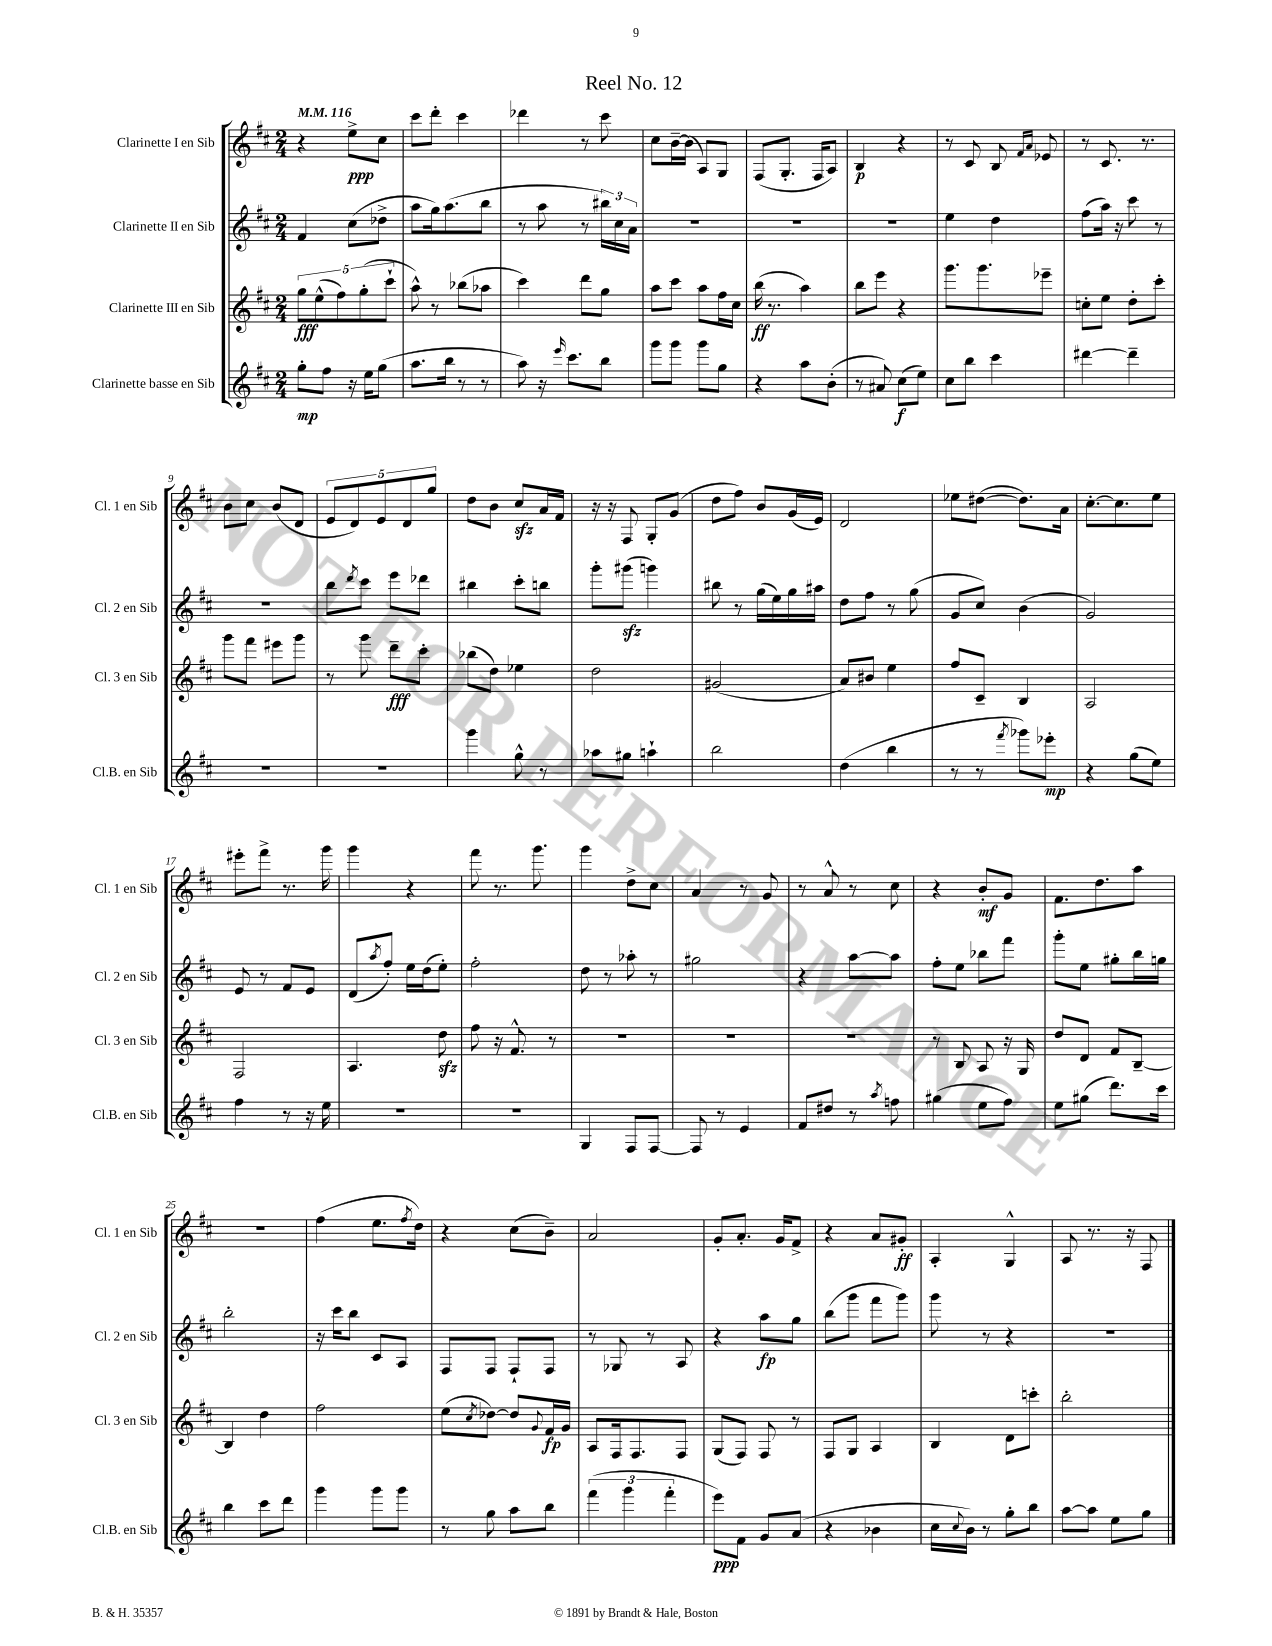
\header { title = "Reel No. 12" }
<<
\new StaffGroup <<
\new Staff = "s0" \with { instrumentName = "Clarinette I en Sib" shortInstrumentName = "Cl. 1 en Sib" } {
    \clef treble \key d \major \numericTimeSignature \time 2/4 \tempo 4 = 116
    r4 e''8->\ppp cis''8 |
    cis'''8 d'''8-. cis'''4 |
    des'''4 r8 cis'''8 |
    cis''8 b'16~-- b'16( a8) g8 |
    fis8( g8.-. fis16 a8) |
    b4\p r4 |
    r8 cis'8 b8 \grace { fis'16 a'16 } ees'8 |
    r8 cis'8. r8. |
    b'8 cis''8 b'8( d'8 |
    \tuplet 5/4 { e'8 d'8) e'8 d'8 g''8 } |
    d''8 b'8 cis''8\sfz a'16 fis'16 |
    r16 r16 fis8 g8-. g'8( |
    d''8 fis''8) b'8 g'16( e'16) |
    d'2 |
    ees''8 dis''8~( dis''8.) a'16 |
    cis''8.~-. cis''8. e''8 |
    eis'''8-. fis'''8-> r8. g'''16 |
    g'''4 r4 |
    fis'''8 r8. g'''8. |
    g'''4 d''8-> cis''8 |
    a'4 r8 g'8 |
    r8 a'8-^ r8 cis''8 |
    r4 b'8-.\mf g'8 |
    fis'8. d''8. a''8 |
    r2 |
    fis''4( e''8. \acciaccatura { fis''8 } d''16) |
    r4 cis''8( b'8--) |
    a'2 |
    g'8-. a'8.-. g'16 fis'8-> |
    r4 a'8 gis'8-.\ff |
    a4-. g4-^ |
    a8 r8. r16 fis8 \bar "|." |
}
\new Staff = "s1" \with { instrumentName = "Clarinette II en Sib" shortInstrumentName = "Cl. 2 en Sib" } {
    \clef treble \key d \major \numericTimeSignature \time 2/4
    fis'4 cis''8( des''8-> |
    a''8 g''16) a''8.( b''8 |
    r8 a''8 r8 \tuplet 3/2 { bis''16) cis''16 a'16 } |
    R2 |
    R2 |
    R2 |
    e''4 d''4 |
    fis''8( a''16) r16 cis'''8 r8 |
    R2 |
    b''8 \acciaccatura { d'''8 } cis'''8 e'''8 des'''8 |
    bis''4 cis'''8-. b''8 |
    g'''8-. gis'''8\sfz( g'''4) |
    bis''8 r8 g''16( e''16) g''16 ais''16 |
    d''8 fis''8 r8 g''8( |
    g'8 cis''8) b'4( |
    g'2) |
    e'8 r8 fis'8 e'8 |
    d'8( \acciaccatura { a''8 } fis''8-.) e''16 d''16( e''8-.) |
    fis''2-. |
    d''8 r8 aes''8-. r8 |
    gis''2 |
    r4 a''8~ a''8 |
    fis''8-. e''8 bes''8 fis'''8 |
    g'''8-. e''8 gis''8-. b''16 g''16 |
    b''2-. |
    r16 cis'''16 b''8 cis'8 a8 |
    fis8 fis8 fis8-! fis8 |
    r8 ges8 r8 a8 |
    r4 a''8\fp g''8 |
    b''8( g'''8 fis'''8 g'''8) |
    g'''8 r8 r4 |
    R2 \bar "|." |
}
\new Staff = "s2" \with { instrumentName = "Clarinette III en Sib" shortInstrumentName = "Cl. 3 en Sib" } {
    \clef treble \key d \major \numericTimeSignature \time 2/4
    \tuplet 5/4 { g''8\fff e''8-^( fis''8) g''8-.( cis'''8-! } |
    a''8-^) r8 bes''8( aes''8 |
    cis'''4) d'''8 g''8 |
    a''8 cis'''8 a''8 fis''16 cis''16 |
    b''16\ff( r8. a''4) |
    b''8 e'''8 r4 |
    g'''8. g'''8. ees'''8-- |
    c''8-. e''8 d''8-. cis'''8-. |
    g'''8 fis'''8 eis'''8 g'''8 |
    r8 g'''8 d'''8--\fff cis'''8-. |
    bes''8( d''8) ees''4 |
    d''2 |
    gis'2( |
    a'8) bis'8 e''4 |
    fis''8 cis'8-- b4 |
    a2 |
    fis2 |
    a4. d''8\sfz |
    fis''8 r16 fis'8.-^ r8 |
    R2 |
    R2 |
    R2 |
    r8 b8 a8 r16 g16 |
    d''8 d'8 fis'8 b8~-- |
    b4 d''4 |
    fis''2 |
    e''8( \acciaccatura { cis''8 } des''8~) des''8 \appoggiatura { g'8 } fis'16\fp g'16 |
    a8 fis16 fis8. fis8 |
    g8( fis8) fis8 r8 |
    fis8 g8 a4 |
    b4 d'8 c'''8-. |
    b''2-. \bar "|." |
}
\new Staff = "s3" \with { instrumentName = "Clarinette basse en Sib" shortInstrumentName = "Cl.B. en Sib" } {
    \clef treble \key d \major \numericTimeSignature \time 2/4
    g''8-.\mp fis''8 r16 e''16 g''8( |
    a''8. b''16 r8 r8 |
    a''8) r16 \grace { e'''16 } cis'''8. b''8 |
    g'''8 g'''8 g'''8 g''8 |
    r4 a''8 b'8-.( |
    r8 ais'8) cis''8\f( e''8) |
    cis''8 b''8 cis'''4 |
    dis'''4~ dis'''4-- |
    R2 |
    R2 |
    g'''4 g''8-^ r8 |
    aes''8 gis''8 a''4-! |
    b''2 |
    d''4( b''4 |
    r8 r8 \acciaccatura { fis'''8 } ges'''8) ees'''8-.\mp |
    r4 g''8( e''8) |
    fis''4 r8 r16 e''16 |
    R2 |
    R2 |
    g4 fis8 fis8~ |
    fis8 r8 e'4 |
    fis'8 dis''8 r8 \acciaccatura { a''8 } f''8 |
    gis''4( e''8 fis''8) |
    e''8 gis''8( d'''8.) cis'''16 |
    b''4 cis'''8 d'''8 |
    g'''4 g'''8 g'''8 |
    r8 g''8 a''8 b''8 |
    \tuplet 3/2 { fis'''4( g'''4 fis'''4-. } |
    e'''8\ppp) fis'8 g'8 a'8( |
    r4 bes'4 |
    cis''16 \appoggiatura { cis''8 } b'16) r8 g''8-. b''8 |
    a''8~ a''8 e''8 g''8 \bar "|." |
}
>>
>>
